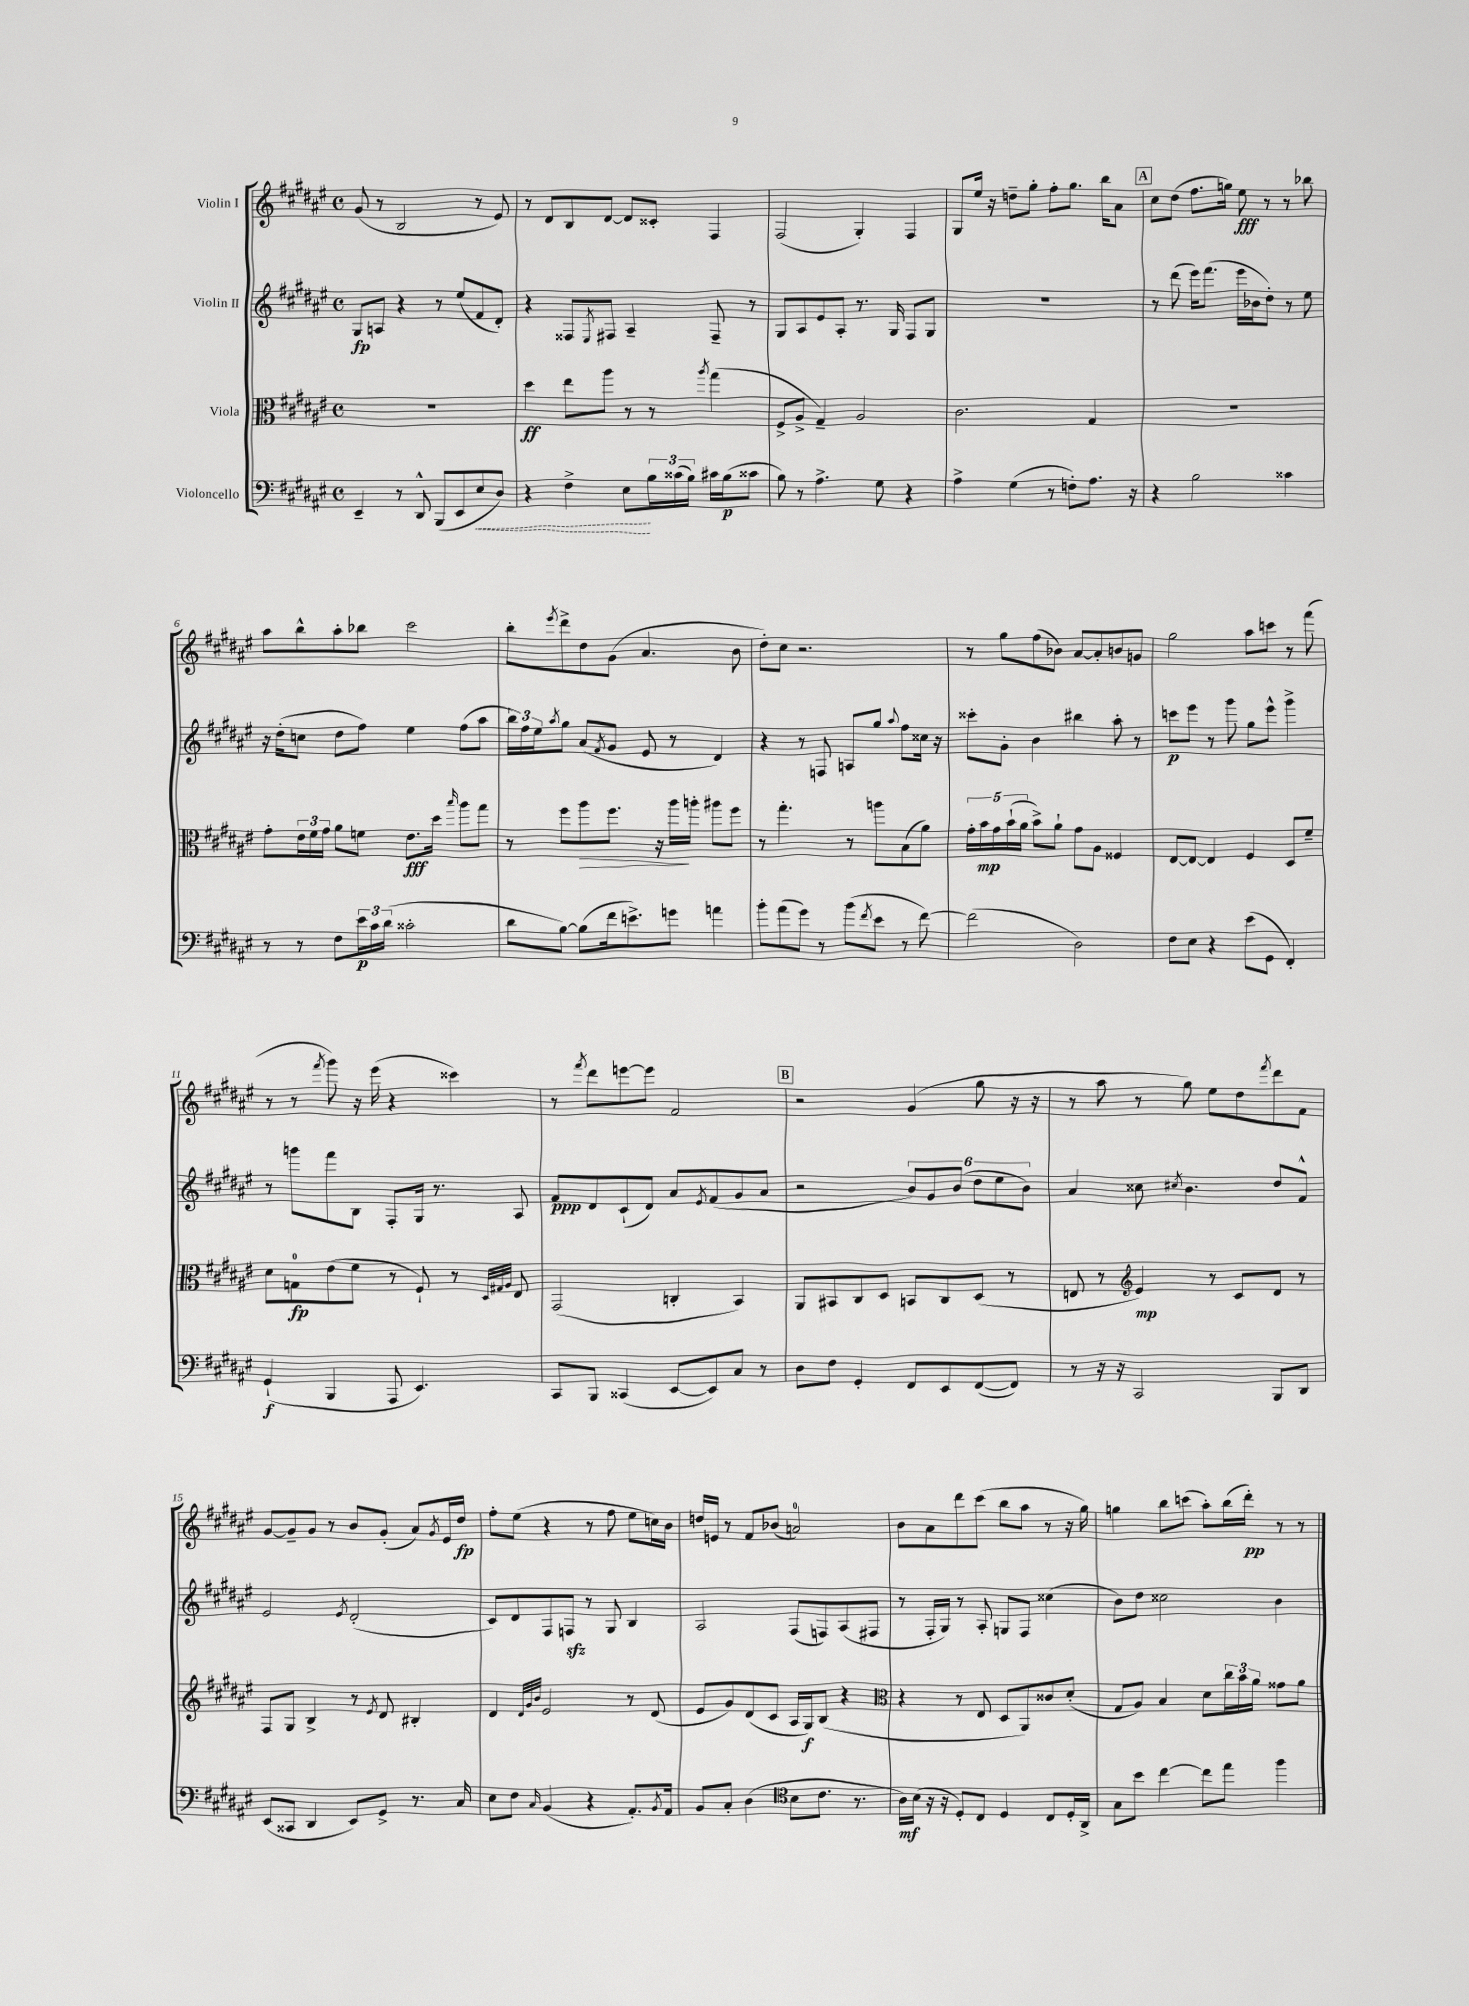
<<
\new StaffGroup <<
\new Staff = "s0" \with { instrumentName = "Violin I" } {
    \clef treble \key fis \major \defaultTimeSignature \time 4/4
    gis'8( r8 b2 r8 eis'8) |
    r8 dis'8 b8 dis'8~ dis'8 cisis'8-. fis4 |
    fis2( gis4-.) fis4 |
    gis8 eis''16 r16 d''8-- gis''8-. fis''8-. gis''8. b''16 ais'8 |
    \mark \markup { \box "A" } cis''8 dis''8( fis''8. g''16) eis''8\fff r8 r8 bes''8 |
    ais''8 b''8-^ ais''8-. bes''8 cis'''2 |
    b''8-. \acciaccatura { eis'''8 } dis'''8-> dis''8 gis'8( ais'4. b'8 |
    dis''8-.) cis''8 r2. |
    r8 gis''8 fis''8( bes'8) ais'8~ ais'8-. b'8 g'8 |
    gis''2 ais''8 c'''8 r8 fis'''8( |
    r8 r8 \acciaccatura { fis'''8 } gis'''8) r16 eis'''16( r4 cisis'''4) |
    r8 \acciaccatura { fis'''8 } dis'''8 e'''8~ e'''8 fis'2 |
    \mark \markup { \box "B" } r2 gis'4( gis''8 r16 r16 |
    r8 ais''8 r8 gis''8) eis''8 dis''8 \acciaccatura { fis'''8 } dis'''8 fis'8 |
    gis'8~ gis'8-- gis'8 r8 b'8 gis'8-.( ais'8) \acciaccatura { gis'8 } eis'16 dis''16\fp |
    fis''8-. eis''8( r4 r8 fis''8 eis''8 c''16) b'16 |
    d''16 e'16 r8 fis'8 bes'8( a'2-0) |
    b'8 ais'8 dis'''8 cis'''8( b''8 ais''8 r8 r16 gis''16) |
    g''4 b''8 c'''8( ais''8-.) b''16( dis'''16-.\pp) r8 r8 \bar "|." |
}
\new Staff = "s1" \with { instrumentName = "Violin II" } {
    \clef treble \key fis \major \defaultTimeSignature \time 4/4
    gis8\fp a8 r4 r8 eis''8( fis'8 dis'8-.) |
    r4 fisis8 \acciaccatura { eis8 } fis8 ais4-- fis8-- r8 |
    gis8 ais8 eis'8 ais8-. r8. gis16 fis8 gis8 |
    R1 |
    \mark \markup { \box "A" } r8 dis'''8( eis'''16) fis'''8.( eis'''16 bes'16 dis''8-.) r8 eis''8 |
    r16 dis''16-.( c''8 dis''8 fis''8) eis''4 fis''8( ais''8 |
    \tuplet 3/2 { b''16) fis''16 eis''16 } \acciaccatura { ais''8 } gis''8 ais'8( \acciaccatura { fis'8 } gis'8 eis'8 r8 dis'4) |
    r4 r8 f8 a8 gis''8 \appoggiatura { ais''8 } fis''8 cisis''16 r16 |
    cisis'''8-. gis'8-. b'4 bis''4 ais''8-. r8 |
    c'''8\p eis'''8 r8 gis'''8 gis''8 eis'''8-^ gis'''4-> |
    r8 g'''8 fis'''8 b8 fis8-. gis16 r8. ais8 |
    fis'8\ppp dis'8 cis'8-!( dis'8) ais'8 \acciaccatura { eis'8 } fis'8( gis'8 ais'8 |
    \mark \markup { \box "B" } r2 \tuplet 6/4 { b'8) gis'8 b'8( dis''8 eis''8 b'8) } |
    ais'4 cisis''8 \acciaccatura { cis''8 } b'4. dis''8 fis'8-^ |
    eis'2 \acciaccatura { eis'8 } dis'2-.( |
    cis'8) dis'8 fis8 f8\sfz r8 gis8 b4 |
    ais2 fis8( f8) ais8( fis8 |
    r8 fis16-. gis16) r8 ais8-. g8 fis8 cisis''4( |
    b'8) dis''8 cisis''2 b'4 \bar "|." |
}
\new Staff = "s2" \with { instrumentName = "Viola" } {
    \clef alto \key fis \major \defaultTimeSignature \time 4/4
    R1 |
    dis''4\ff eis''8 ais''8 r8 r8 \acciaccatura { ais''8 } gis''4( |
    fis8-> ais8-> gis4--) ais2 |
    cis'2. gis4 |
    \mark \markup { \box "A" } R1 |
    gis'8-. \tuplet 3/2 { eis'16 fis'16 gis'16 } ais'8 f'8 eis'8.\fff dis''16 \grace { b''16 } ais''8 gis''8 |
    r8 fis''8 ais''8\> fis''8. r16 ais''16\! a''16-. ais''8 fis''8 |
    r8 gis''4.-. r8 a''8 b8( ais'8) |
    \tuplet 5/4 { gis'16-. b'16\mp gis'16 b'16-!( ais'16 } b'8->) ais'8-! gis'8 ais8 fisis4 |
    eis8~ eis8~ eis4 fis4 dis8 fis'8-- |
    dis'8 g8-0\fp eis'8( fis'8 r8 fis8-!) r8 \grace { dis32 gis32 ais32 } eis8 |
    gis,2( c4-. b,4) |
    \mark \markup { \box "B" } ais,8 bis,8 cis8 dis8 b,8 cis8 dis8( r8 |
    e8 r8 \clef treble eis'4\mp) r8 cis'8 dis'8 r8 |
    fis8 gis8 b4-> r8 \acciaccatura { eis'8 } dis'8 bis4-. |
    dis'4 \grace { dis'32 gis'32 b'32 } eis'2 r8 dis'8( |
    eis'8 gis'8) dis'8( cis'8 ais16 gis16\f) b8( r4 |
    \clef alto r4 r8 eis8 dis8 ais,8) cisis'8 dis'8-.( |
    gis8 ais8) b4 dis'8 \tuplet 3/2 { cis''16 b'16 ais'16 } gisis'8 ais'8 \bar "|." |
}
\new Staff = "s3" \with { instrumentName = "Violoncello" } {
    \clef bass \key fis \major \defaultTimeSignature \time 4/4
    eis,4-- r8 dis,8-^ b,,8( eis,8 \once \override Hairpin.style = #'dashed-line eis8\< dis8) |
    r4 fis4-> eis8\! \tuplet 3/2 { b16 cisis'16( b16) } cis'16 b16\p( cisis'8 |
    b8) r8 ais4.-> gis8 r4 |
    ais4-> gis4( r8 f8-.) ais8. r16 |
    \mark \markup { \box "A" } r4 b2 cisis'4 |
    r8 r8 fis8 \tuplet 3/2 { eis'16\p cis'16 dis'16( } cisis'2-. |
    dis'8 b8~) b8( fis'16 e'8.->) g'8 a'4 |
    b'8-. ais'8( gis'8) r8 b'8( \acciaccatura { fis'8 } eis'8 r8 fis'8~) |
    fis'2( dis2) |
    fis8 eis8 r4 eis'8( gis,8 fis,4-.) |
    gis,4-!\f( b,,4 ais,,8 eis,4.) |
    cis,8 b,,8 cisis,4( eis,8~ eis,8) cis8 r8 |
    \mark \markup { \box "B" } dis8 fis8 gis,4-. fis,8 eis,8 fis,8~( fis,8) |
    r8 r16 r16 cis,2 b,,8 dis,8 |
    eis,8( cisis,8 dis,4 eis,8) gis,8-> r8. cis16 |
    eis8 fis8 \grace { cis16 } b,4( r4 ais,8.-.) \acciaccatura { b,8 } ais,16 |
    b,8 cis8-. dis4( \clef tenor b8 cis'8. r8. |
    ais16\mf) b16( r16 r16 dis8-.) cis8 dis4 cis8 dis16-. ais,16-> |
    gis8 b'8 cis''4~ cis''8 eis''8 fis''4 \bar "|." |
}
>>
>>
